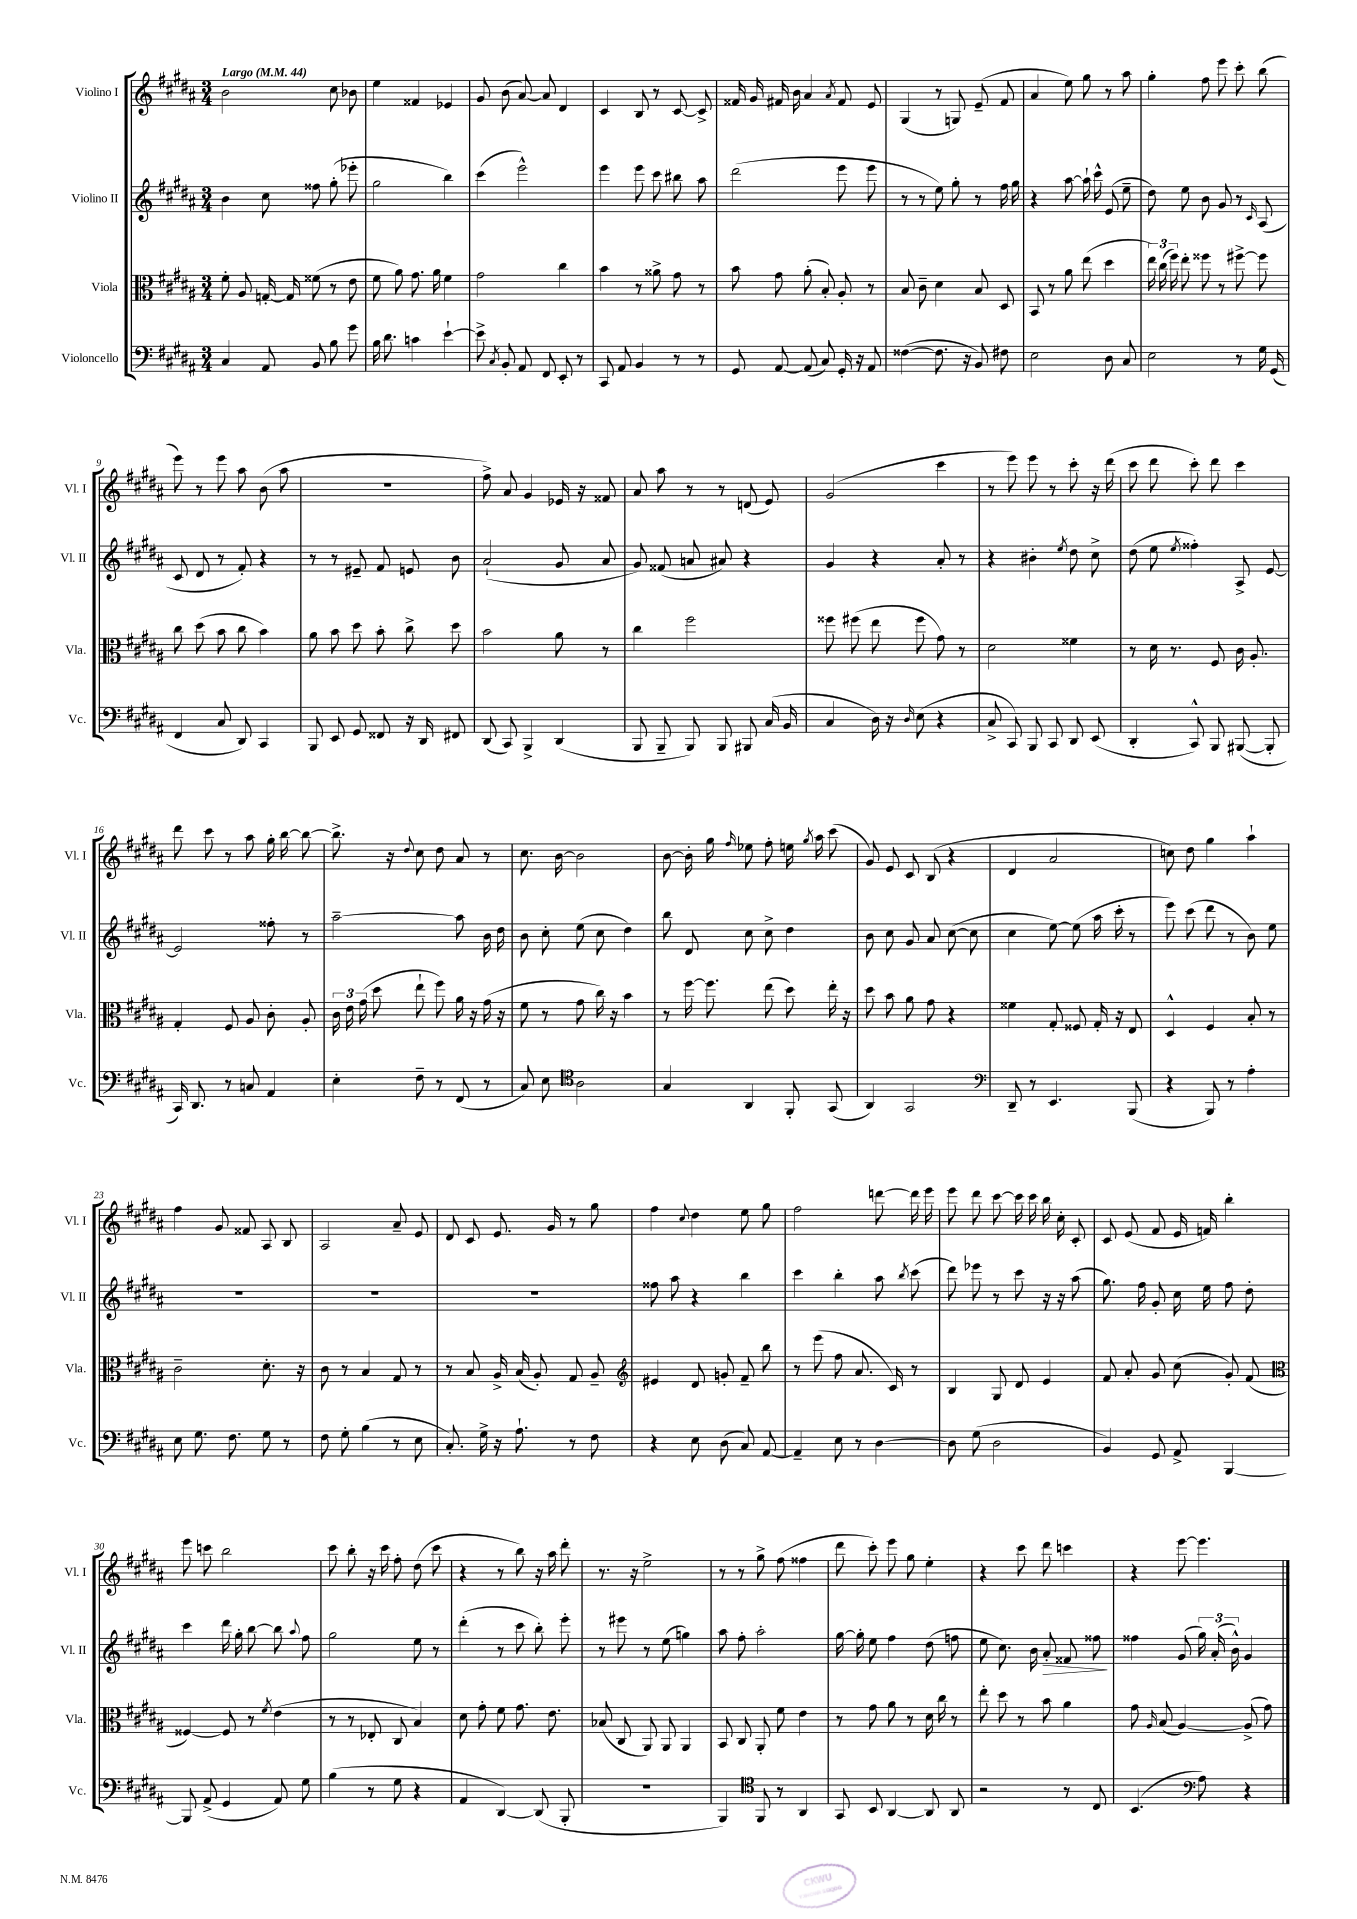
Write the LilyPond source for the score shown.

<<
\new StaffGroup <<
\new Staff = "s0" \with { instrumentName = "Violino I" shortInstrumentName = "Vl. I" } {
    \clef treble \key b \major \numericTimeSignature \time 3/4 \tempo "Largo" 4 = 44
    \autoBeamOff b'2 cis''8 bes'8 |
    e''4 fisis'4 ees'4 |
    gis'8 b'8( ais'8~) ais'8 dis'4 |
    cis'4 b8 r8 cis'8~ cis'8-> |
    fisis'16 gis'16 fis'16 b'16 ais'4 \acciaccatura { ais'8 } fis'8 e'8 |
    gis4( r8 g8) e'8--( fis'8 |
    ais'4 e''8) gis''8 r8 ais''8 |
    gis''4-. fis''8 e'''8 cis'''8-. b''8( |
    e'''8) r8 e'''8 ais''8 b'8( ais''8 |
    R2. |
    fis''8->) ais'8 gis'4 ees'16 r16 fisis'8 |
    ais'8 ais''8 r8 r8 d'8( e'8) |
    gis'2( cis'''4 |
    r8 e'''8) e'''8 r8 cis'''8-. r16 dis'''16( |
    cis'''8 dis'''8 cis'''8-.) dis'''8 cis'''4 |
    dis'''8 cis'''8 r8 ais''8 gis''16-. b''16~ b''8~ |
    b''8.-> r16 \appoggiatura { dis''8 } cis''8 dis''8 ais'8 r8 |
    cis''8. b'16~ b'2 |
    b'8~ b'16-. gis''16 \grace { fis''16 } ees''8 fis''8-. e''16 \acciaccatura { gis''8 } ais''16 cis'''8( |
    gis'8) e'8 cis'8 b8( r4 |
    dis'4 ais'2 |
    c''8) dis''8 gis''4 ais''4-! |
    fis''4 gis'8 fisis'8 ais8 b8 |
    ais2 ais'8-- e'8 |
    dis'8 cis'8 e'8. gis'16 r8 gis''8 |
    fis''4 \appoggiatura { cis''8 } dis''4 e''8 gis''8 |
    fis''2 d'''8~ d'''16 e'''16 |
    e'''8 dis'''8 cis'''8~ cis'''16 cis'''16 b''16 cis''16-. cis'8-. |
    cis'8 e'8( fis'8 e'16 f'16) b''4-. |
    e'''8 c'''8 b''2 |
    cis'''8 b''8-. r16 cis'''16 fis''8-. dis''8( cis'''8 |
    r4 r8 b''8) r16 ais''16 dis'''8-. |
    r8. r16 e''2-> |
    r8 r8 gis''8-> fis''8( fisis''4 |
    dis'''8 cis'''8-.) e'''8 gis''8 e''4-. |
    r4 cis'''8 dis'''8 c'''4 |
    r4 e'''8~ e'''4. \bar "|." |
}
\new Staff = "s1" \with { instrumentName = "Violino II" shortInstrumentName = "Vl. II" } {
    \clef treble \key b \major \numericTimeSignature \time 3/4
    \autoBeamOff b'4 cis''8 fisis''8 gis''8-.( ees'''8-. |
    gis''2 b''4) |
    cis'''4( e'''2-^) |
    e'''4 e'''8 cis'''8 bis''8 ais''8 |
    dis'''2( e'''8 e'''8 |
    r8 r8 e''8) gis''8-. r8 fis''16 gis''16 |
    r4 ais''8~ ais''16-! cis'''16-^ e'8( e''8-- |
    dis''8) e''8 b'8 gis'8 r8 \grace { cis'16 } ais8( |
    cis'8 dis'8 r8 fis'8-.) r4 |
    r8 r8 eis'8-- fis'8 e'8 b'8 |
    ais'2-!( gis'8 ais'8 |
    gis'8) fisis'8( a'8 ais'8) r4 |
    gis'4 r4 ais'8-. r8 |
    r4 bis'4-. \acciaccatura { e''8 } dis''8 cis''8-> |
    dis''8( e''8 \acciaccatura { e''8 } fisis''4-.) ais8-> e'8~ |
    e'2 fisis''8-. r8 |
    ais''2~-- ais''8 b'16 dis''16 |
    b'8 cis''8-. e''8( cis''8 dis''4) |
    b''8 dis'8 cis''8 cis''8-> dis''4 |
    b'8 cis''8 gis'8 ais'8 cis''8~( cis''8 |
    cis''4 e''8~) e''8( ais''16 cis'''16-. r8 |
    e'''8) cis'''8( dis'''8 r8 b'8) e''8 |
    R2. |
    R2. |
    R2. |
    fisis''8 ais''8 r4 b''4 |
    cis'''4 b''4-. ais''8 \acciaccatura { b''8 } cis'''8( |
    dis'''8) ees'''8 r8 cis'''8 r16 r16 ais''8( |
    gis''8.) fis''16 gis'8-. cis''16 e''16 fis''8 dis''8-. |
    cis'''4 dis'''16 gis''16-. b''8~ b''8 \appoggiatura { ais''8 } fis''8 |
    gis''2 e''8 r8 |
    dis'''4-.( r8 cis'''8 b''8-.) e'''8-. |
    r8 eis'''8 r8 e''8( g''4) |
    ais''8 fis''8-. ais''2-. |
    gis''16~ gis''16-. e''8 fis''4 dis''8( f''8 |
    e''8 cis''8.) b'16 ais'8-.\> fisis'8 fisis''8\! |
    fisis''4 gis'8( \tuplet 3/2 { gis''16) ais'16-.( b'16-^) } gis'4 \bar "|." |
}
\new Staff = "s2" \with { instrumentName = "Viola" shortInstrumentName = "Vla." } {
    \clef alto \key b \major \numericTimeSignature \time 3/4
    \autoBeamOff fis'8-. ais8 g16~-. g16 fisis'8( r8 e'8 |
    fis'8 ais'8) gis'8. ais'16 fis'4 |
    gis'2 cis''4 |
    b'4 r8 aisis'8-> gis'8 r8 |
    b'8 gis'8 ais'8-.( b8-.) ais8-. r8 |
    b8 cis'8-- dis'4 b8 dis8 |
    b,8 r8 ais'8 e''8( dis''4 |
    \tuplet 3/2 { e''16) cis''16( fis''16) } e''8-. fisis''8 r8 fis''8~-> fis''8 |
    cis''8 dis''8( b'8 cis''8 b'4) |
    ais'8 b'8 dis''8 b'8-. cis''8-> dis''8 |
    b'2 ais'8 r8 |
    cis''4 fis''2 |
    fisis''8 fis''8( e''8 fis''8 gis'8) r8 |
    dis'2 fisis'4 |
    r8 dis'16 r8. fis8 cis'16 ais8.-. |
    gis4-. fis8 ais8 cis'8-. ais8-. |
    \tuplet 3/2 { cis'16 e'16 gis'16( } dis''8 e''8-! fis''8) ais'16 r16 gis'16( r16 |
    fis'8 r8 gis'8 cis''16) r16 b'4 |
    r8 fis''16~ fis''8. e''8( dis''8) e''16-. r16 |
    dis''8 b'8 ais'8 gis'8 r4 |
    fisis'4 gis8-. fisis8 gis16-. r16 e8 |
    dis4-^ fis4 b8-. r8 |
    cis'2-- dis'8.-. r16 |
    cis'8 r8 b4 gis8 r8 |
    r8 b8 ais16-> b16( ais8-.) gis8 ais8-- |
    \clef treble eis'4 dis'8 g'8-. fis'8-- b''8 |
    r8 e'''8( fis''8 ais'8. cis'16) r8 |
    b4 gis8 dis'8 e'4 |
    fis'8 ais'8-. gis'8 cis''8( gis'8-.) fis'8( |
    \clef alto fisis4~) fisis8 r8 \acciaccatura { fis'8 } e'4( |
    r8 r8 ees8-. cis8 b4) |
    dis'8 gis'8-. fis'8 gis'8. e'8. |
    bes8( cis8 ais,8) ais,8 ais,4 |
    b,8 cis8 ais,8-. fis'8 e'4 |
    r8 gis'8 ais'8 r8 dis'16 cis''16 r8 |
    e''8-. dis''8 r8 b'8 ais'4 |
    gis'8 \grace { ais16 } b8( ais4~) ais8->( gis'8) \bar "|." |
}
\new Staff = "s3" \with { instrumentName = "Violoncello" shortInstrumentName = "Vc." } {
    \clef bass \key b \major \numericTimeSignature \time 3/4
    \autoBeamOff cis4 ais,8 b,8 b8 gis'8 |
    b16 dis'8. c'4 e'4~-! |
    e'8-> \acciaccatura { cis8 } b,8-. ais,8 fis,8 e,8-. r8 |
    cis,8 ais,8 b,4 r8 r8 |
    gis,8 ais,8~ ais,8( cis8) gis,16-. r16 ais,8 |
    fisis4~( fisis8. r16 b,8) fis8 |
    e2 dis8 cis8 |
    e2 r8 gis16 gis,16( |
    fis,4 cis8 dis,8) cis,4 |
    b,,8 e,8 gis,8 fisis,8 r16 dis,16 fis,8 |
    dis,8( cis,8) b,,4-> dis,4( |
    b,,8 b,,8-- b,,8) b,,8 bis,,8 cis16( b,16 |
    cis4 dis16) r16 \grace { dis16 } e8( r4 |
    cis8-> cis,8) b,,8 cis,8 dis,8 e,8( |
    dis,4-. cis,8-^) b,,8 bis,,8~( bis,,8-. |
    cis,16) dis,8. r8 c8 ais,4 |
    e4-. fis8-- r8 fis,8( r8 |
    cis8) e8 \clef tenor ais2 |
    gis4 ais,4 fis,8-. gis,8( |
    ais,4) gis,2 |
    \clef bass dis,8-- r8 e,4. b,,8( |
    r4 b,,8) r8 ais4-. |
    e8 gis8. fis8. gis8 r8 |
    fis8 gis8-. b4( r8 e8 |
    cis8.-.) gis16-> r16 ais8.-! r8 fis8 |
    r4 e8 dis8( cis8) ais,8~ |
    ais,4-- e8 r8 dis4~ |
    dis8 gis8( dis2 |
    b,4) gis,8 ais,8-> b,,4~ |
    b,,8 ais,8->( gis,4 ais,8) gis8 |
    b4( r8 gis8 r4 |
    ais,4 dis,4~) dis,8( b,,8-. |
    R2. |
    b,,4) \clef tenor fis,8 r8 ais,4 |
    gis,8 b,8 ais,4~ ais,8 ais,8 |
    r2 r8 cis8 |
    b,4.( \clef bass ais8) r4 \bar "|." |
}
>>
>>
